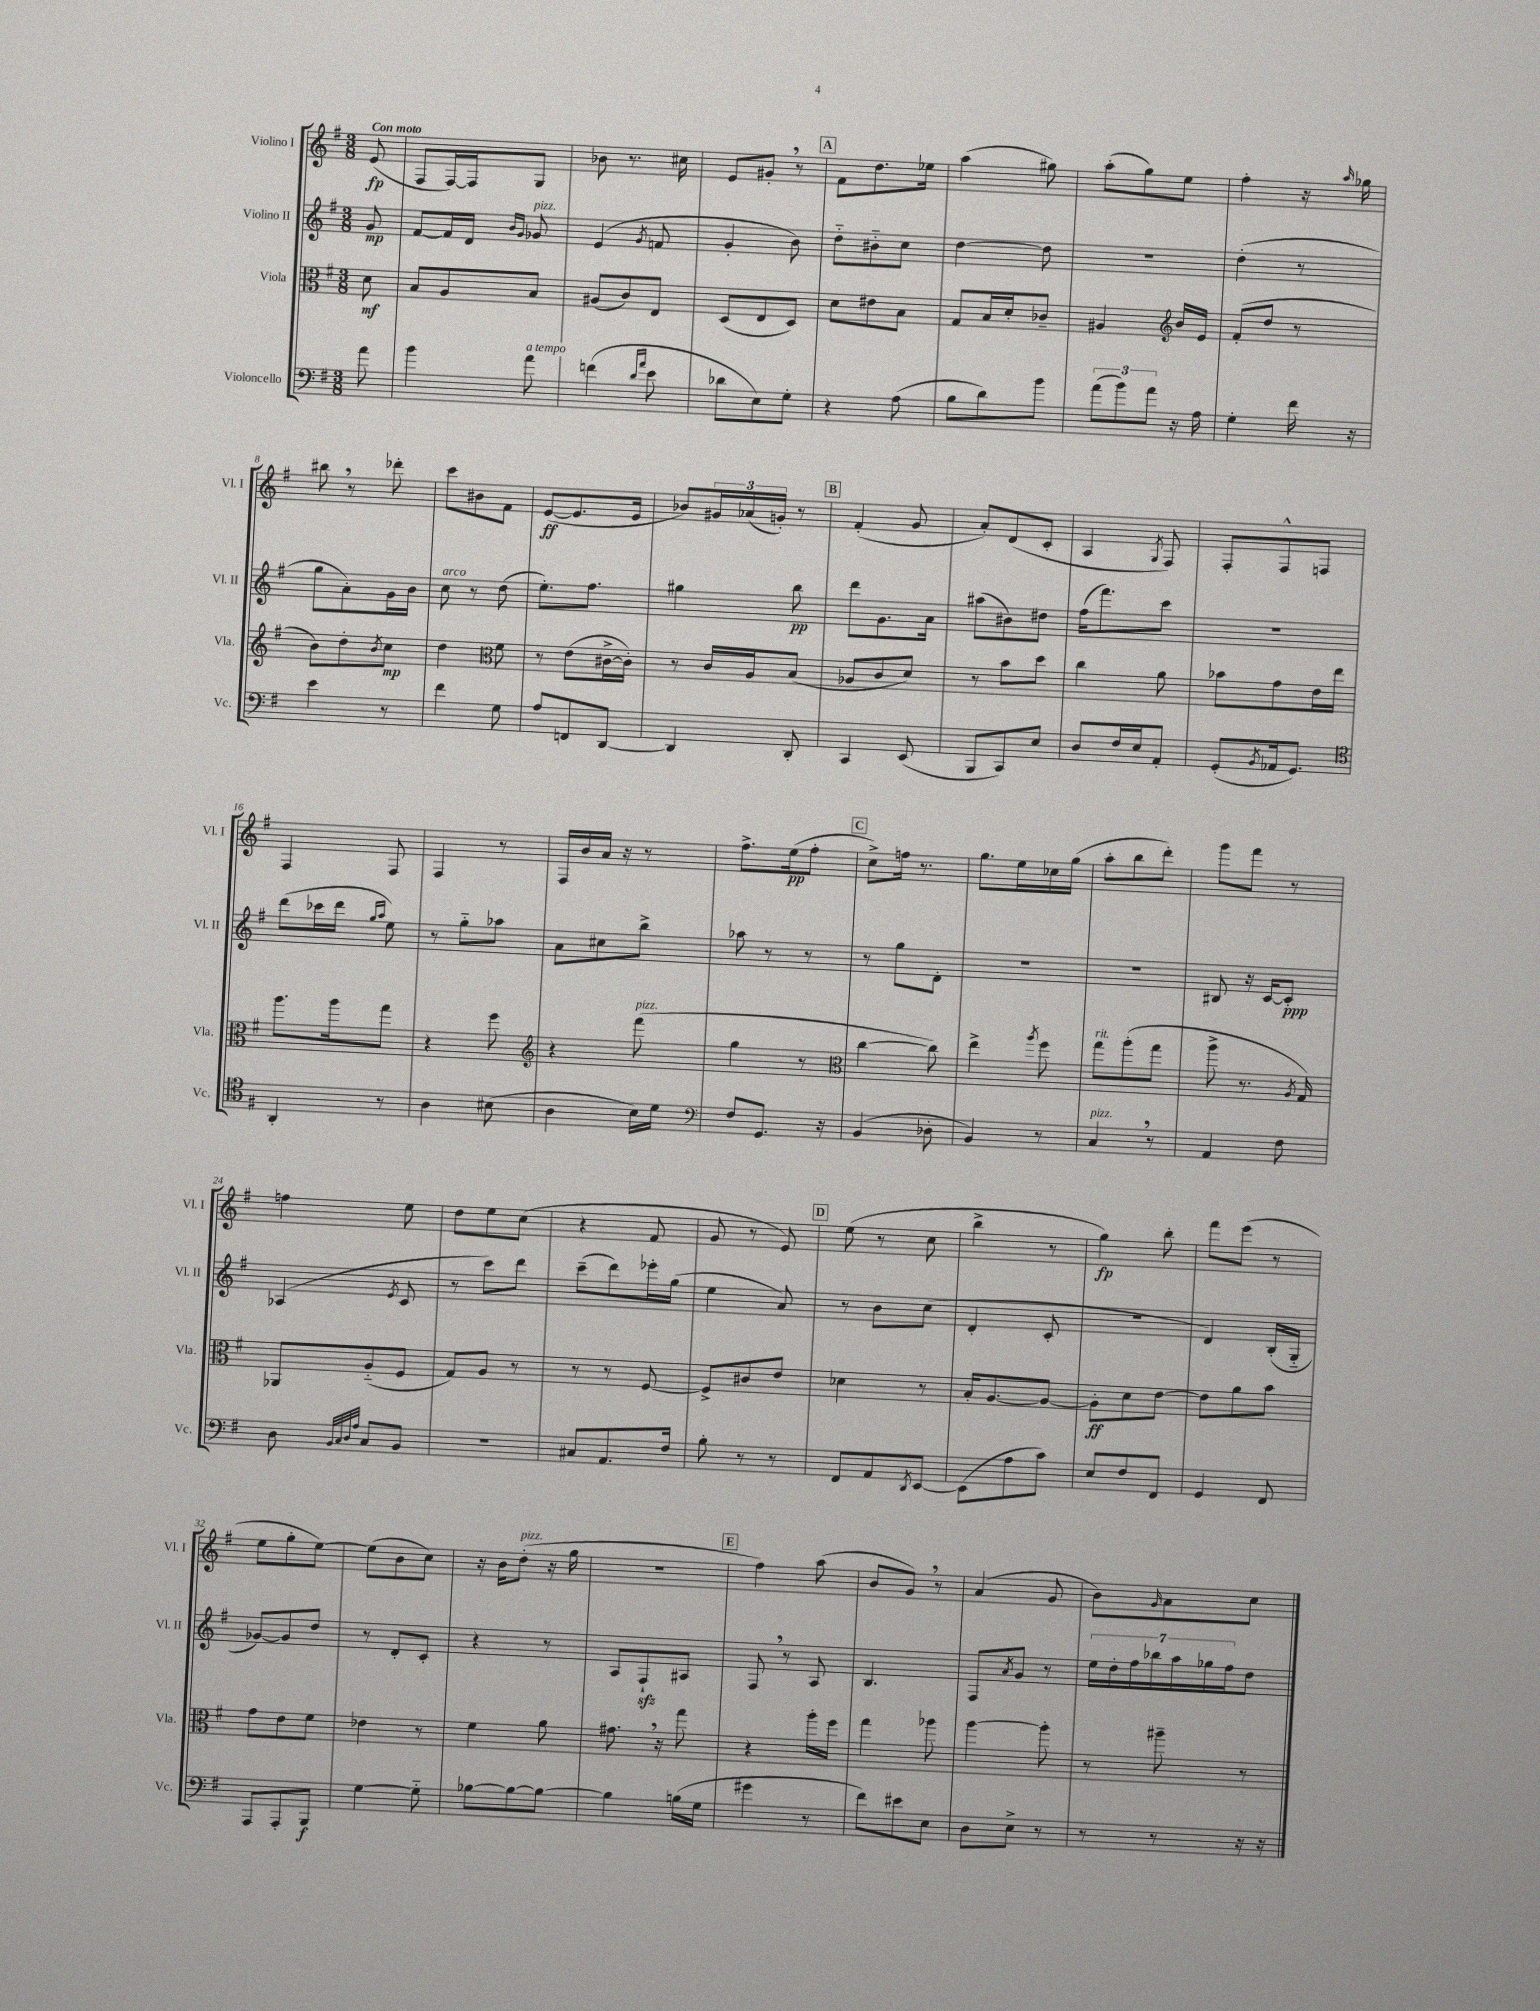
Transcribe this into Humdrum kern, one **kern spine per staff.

**kern	**dynam	**kern	**dynam	**kern	**dynam	**kern	**dynam
*part4	*part4	*part3	*part3	*part2	*part2	*part1	*part1
*staff4	*staff4	*staff3	*staff3	*staff2	*staff2	*staff1	*staff1
*I"Violoncello	*	*I"Viola	*	*I"Violino II	*	*I"Violino I	*
*I'Vc.	*	*I'Vla.	*	*I'Vl. II	*	*I'Vl. I	*
*clefF4	*	*clefC3	*	*clefG2	*	*clefG2	*
*k[f#]	*	*k[f#]	*	*k[f#]	*	*k[f#]	*
*M3/8	*	*M3/8	*	*M3/8	*	*M3/8	*
=	=	=	=	=	=	=	=
!	!	!	!	!	!	!LO:TX:a:B:t=Con moto	!
8a\	.	8d\	mf	8g/	mp	(8e/	fp
=1	=1	=1	=1	=1	=1	=1	=1
4b\	.	8B/L	.	[8f#/L	.	8F#/L	.
.	.	8A/	.	16f#/L]	.	[16F#/L)	.
.	.	.	.	16d/JJ	.	16F#/J]	.
.	.	.	.	16qqb/LL	.	.	.
.	.	.	.	16qqg/JJ	.	.	.
!	!	!	!	!LO:TX:a:i:t=pizz.	!	!	!
!LO:TX:a:i:t=a tempo	!	!	!	!	!	!	!
8a\	.	8B/J	.	8g-X/	.	8G/J	.
=2	=2	=2	=2	=2	=2	=2	=2
(4fn\	.	(8A#X/L	.	(4e/	.	8b-X\	.
.	.	8c/)	.	.	.	8.r	.
16qqd/LL	.	.	.	.	.	.	.
16qqa/JJ	.	.	.	8qg/	.	.	.
8e\	.	8E/J	.	8fn/	.	.	.
.	.	.	.	.	.	16cc#X\	.
=3	=3	=3	=3	=3	=3	=3	=3
8d-X\L	.	(8D/L	.	4g'/	.	8e/L	.
8E\)	.	8E/	.	.	.	8g#X',/J	.
8G'\J	.	8D/J)	.	8b\)	.	8r	.
!!LO:REH:place=s1:t=A
=4	=4	=4	=4	=4	=4	=4	=4
4r	.	8d\L	.	8dd\L	.	8f#\L	.
.	.	8e#X\	.	8b#X\	.	8.dd\	.
(8A\	.	8B\J	.	8cc\J	.	.	.
.	.	.	.	.	.	16ee-X\Jk	.
=5	=5	=5	=5	=5	=5	=5	=5
8B\L	.	8G/L	.	[4dd\	.	(4aa\	.
8d\)	.	16B/L	.	.	.	.	.
.	.	16d'/J	.	.	.	.	.
8b\J	.	8c-X~/J	.	8dd\]	.	8gg#X\)	.
=6	=6	=6	=6	=6	=6	=6	=6
(12a\L	.	4A#X/	.	4.r	.	(8aa'\L	.
12b\)	.	.	.	.	.	.	.
.	.	.	.	.	.	8gg\)	.
12a\J	.	.	.	.	.	.	.
*	*	*clefG2	*	*	*	*	*
16r	.	16b/LL	.	.	.	8ee\J	.
16A\	.	16e/JJ	.	.	.	.	.
=7	=7	=7	=7	=7	=7	=7	=7
4G'\	.	(8f#'/L	.	(4dd'\	.	4ff#'\	.
.	.	8dd/J	.	.	.	.	.
16f#\	.	8r	.	8r	.	16r	.
.	.	.	.	.	.	16qqaa/	.
16r	.	.	.	.	.	16gg-X\	.
!!LO:LB:g=z
=8	=8	=8	=8	=8	=8	=8	=8
4e\	.	8b\L)	.	8gg\L	.	8bb#X,\	.
.	.	8dd'\	.	8a'\)	.	8r	.
.	.	8qb/	.	.	.	.	.
8r	.	8cc\J	mp	16g\L	.	8ddd-X'\	.
.	.	.	.	16b\JJ	.	.	.
=9	=9	=9	=9	=9	=9	=9	=9
!	!	!	!	!LO:TX:a:i:t=arco	!	!	!
4f#\	.	4dd\	.	8cc\	.	8ccc\L	.
.	.	.	.	8r	.	8b#X\	.
*	*	*clefC3	*	*	*	*	*
8G\	.	8f#\	.	(8dd\	.	8f#\J	.
=10	=10	=10	=10	=10	=10	=10	=10
8A/L	.	8r	.	8.ee'\L)	.	([8e/L	ff
8FFn/	.	(8e\L	.	.	.	8.e/]	.
.	.	.	.	8.ff#\J	.	.	.
[8DD/J	.	[16c#X^\L	.	.	.	.	.
.	.	16c#'\JJ])	.	.	.	16e/Jk	.
=11	=11	=11	=11	=11	=11	=11	=11
4DD/]	.	8r	.	4gg#X\	.	8b-X/L)	.
.	.	16c/LL	.	.	.	24g#X/L	.
.	.	.	.	.	.	(24a-X/	.
.	.	16A/J	.	.	.	.	.
.	.	.	.	.	.	24gn'/JJ)	.
8DD'/	.	(8B/J	.	8bb\	pp	8r	.
!!LO:REH:place=s1:t=B
=12	=12	=12	=12	=12	=12	=12	=12
4CC/	.	8A-X/L	.	8ddd\L	.	(4f#'/	.
.	.	8c/	.	8.g\	.	.	.
(8EE/	.	8d/J)	.	.	.	8g/	.
.	.	.	.	16a\Jk	.	.	.
=13	=13	=13	=13	=13	=13	=13	=13
8BBB/L	.	8r	.	(8aa#X\L	.	8a'/L)	.
8CC/)	.	8b\L	.	8b#X\)	.	(8d/	.
8E/J	.	8dd\J	.	8dd#X\J	.	8c'/J	.
=14	=14	=14	=14	=14	=14	=14	=14
8D/L	.	4cc\	.	(16ff#\KL	.	4A/	.
.	.	.	.	8.fff#\)	.	.	.
16F#/L	.	.	.	.	.	.	.
16E/J	.	.	.	.	.	.	.
.	.	.	.	.	.	8qG/	.
8AA'/J	.	8a\	.	8ccc\J	.	8F#/)	.
=15	=15	=15	=15	=15	=15	=15	=15
(8GG'/L	.	8b-X\L	.	4.r	.	8F#'/L	.
8qBB/	.	.	.	.	.	.	.
16AA-X/k	.	8g\	.	.	.	8F#^^/	.
8.GG/J)	.	.	.	.	.	.	.
.	.	16e\L	.	.	.	8Fn/J	.
.	.	16ee\JJ	.	.	.	.	.
!!LO:LB:g=z
=16	=16	=16	=16	=16	=16	=16	=16
*clefC4	*	*	*	*	*	*	*
4AA'/	.	8.aa\L	.	(8ddd\L	.	4F#/	.
.	.	.	.	16ccc-X\L	.	.	.
.	.	16aa\k	.	16ddd\JJ	.	.	.
.	.	.	.	16qqgg/LL	.	.	.
.	.	.	.	16qqaa/JJ	.	.	.
8r	.	8gg\J	.	8ee\)	.	8F#/	.
=17	=17	=17	=17	=17	=17	=17	=17
4A\	.	4r	.	8r	.	4F#/	.
.	.	.	.	8gg\L	.	.	.
(8B#X\	.	8ff#\	.	8aa-X\J	.	8r	.
=18	=18	=18	=18	=18	=18	=18	=18
*	*	*clefG2	*	*	*	*	*
4A\	.	4r	.	8a\L	.	16F#/LL	.
.	.	.	.	.	.	16b/	.
.	.	.	.	8cc#X\	.	16a/JJ	.
.	.	.	.	.	.	16r	.
!	!	!LO:TX:a:i:t=pizz.	!	!	!	!	!
16B\LL)	.	(8fff#\	.	8bb^\J	.	8r	.
16d\JJ	.	.	.	.	.	.	.
=19	=19	=19	=19	=19	=19	=19	=19
*clefF4	*	*	*	*	*	*	*
8F#/L	.	4gg\	.	8aa-X\	.	8.ff#^\L	.
8.GG/J	.	.	.	8r	.	.	.
.	.	.	.	.	.	(16ee\k	pp
.	.	8r	.	8r	.	8ff#'\J	.
16r	.	.	.	.	.	.	.
!!LO:REH:place=s1:t=C
=20	=20	=20	=20	=20	=20	=20	=20
*	*	*clefC3	*	*	*	*	*
(4BB/	.	[4cc\	.	8r	.	8cc^\L)	.
.	.	.	.	8gg\L	.	16ffn\Jk	.
.	.	.	.	.	.	8.r	.
8D-X'\	.	8cc\])	.	8d'\J	.	.	.
=21	=21	=21	=21	=21	=21	=21	=21
4BB/)	.	4ee^\	.	4.r	.	8.gg\L	.
.	.	.	.	.	.	16ee\L	.
.	.	8qaa/	.	.	.	.	.
8r	.	8ff#\	.	.	.	16cc-X\	.
.	.	.	.	.	.	(16gg\JJ	.
=22	=22	=22	=22	=22	=22	=22	=22
!	!	!LO:TX:a:i:t=rit.	!	!	!	!	!
!LO:TX:a:i:t=pizz.	!	!	!	!	!	!	!
4C,/	.	8gg\L	.	4.r	.	8aa'\L	.
.	.	(8aa'\	.	.	.	8bb\	.
8r	.	8gg\J	.	.	.	8ddd'\J)	.
=23	=23	=23	=23	=23	=23	=23	=23
4AA/	.	8aa^\	.	8B#X/	.	8ggg\L	.
.	.	8.r	.	16r	.	8fff#\J	.
.	.	.	.	[16c/KL	.	.	.
8F#\	.	.	.	8c'/J]	ppp	8r	.
.	.	8qA/	.	.	.	.	.
.	.	16G/)	.	.	.	.	.
!!LO:LB:g=z
=24	=24	=24	=24	=24	=24	=24	=24
8D\	.	8AA-X/L	.	(4A-X/	.	4ffn\	.
32qqBB/LLL	.	.	.	.	.	.	.
32qqC/	.	.	.	.	.	.	.
32qqD/	.	.	.	.	.	.	.
32qqA/JJJ	.	.	.	.	.	.	.
8C/L	.	(8A/	.	.	.	.	.
.	.	.	.	8qe/	.	.	.
8BB/J	.	8F#/J	.	8c/	.	8ee\	.
=25	=25	=25	=25	=25	=25	=25	=25
4.r	.	8G/L)	.	8r	.	8dd\L	.
.	.	8A/J	.	8ccc\L)	.	8ee\	.
.	.	8r	.	8ddd\J	.	(8cc\J	.
=26	=26	=26	=26	=26	=26	=26	=26
8C#X/L	.	8r	.	(8ccc~\L	.	4r	.
8.AA/	.	8r	.	8ddd\)	.	.	.
.	.	[8F#/	.	16eee-X'\L	.	8f#/	.
16F#/Jk	.	.	.	(16gg\JJ	.	.	.
=27	=27	=27	=27	=27	=27	=27	=27
8B'\	.	8F#^/L]	.	4ee\	.	8g/	.
8r	.	8c#X/	.	.	.	8r	.
8r	.	8e/J	.	8a/)	.	8e/)	.
!!LO:REH:place=s1:t=D
=28	=28	=28	=28	=28	=28	=28	=28
8FF#/L	.	4d-X\	.	8r	.	(8ee\	.
8AA/	.	.	.	8b\L	.	8r	.
8qDD/	.	.	.	.	.	.	.
[8EE/J	.	8r	.	(8cc\J	.	8cc\	.
=29	=29	=29	=29	=29	=29	=29	=29
(8EE\L]	.	16B'/KL	.	4d'/	.	4bb^\	.
.	.	[8.A/	.	.	.	.	.
8A\	.	.	.	.	.	.	.
8c\J)	.	8A/J_	.	8c'/	.	8r	.
=30	=30	=30	=30	=30	=30	=30	=30
8E/L	.	8A'\L]	ff	4.r	.	4gg\)	fp
8F#/	.	8d\	.	.	.	.	.
8FF#/J	.	[8e\J	.	.	.	8bb'\	.
=31	=31	=31	=31	=31	=31	=31	=31
4GG/	.	8e\L]	.	4d/)	.	8fff#\L	.
.	.	8a\	.	.	.	(8eee\J	.
8FF#/	.	8b\J	.	(16B'/LL	.	8r	.
.	.	.	.	16G/JJ	.	.	.
!!LO:LB:g=z
=32	=32	=32	=32	=32	=32	=32	=32
8AAA/L	.	8g\L	.	[8g-X/L)	.	8ee\L	.
8AAA'/	.	8e\	.	8g-/]	.	8gg'\	.
8BBB/J	f	8f#\J	.	8dd/J	.	[8ee\J)	.
=33	=33	=33	=33	=33	=33	=33	=33
[4G\	.	4e-X\	.	8r	.	(8ee\L]	.
.	.	.	.	8d'/L	.	8b\	.
8G\]	.	8r	.	8c'/J	.	8cc\J)	.
=34	=34	=34	=34	=34	=34	=34	=34
[8B-X\L	.	4f#\	.	4r	.	16r	.
.	.	.	.	.	.	16b\KL	.
!	!	!	!	!	!	!LO:TX:a:i:t=pizz.	!
8B-\_	.	.	.	.	.	(8dd'\J	.
8B-\J_	.	8a\	.	8r	.	16r	.
.	.	.	.	.	.	16gg\	.
=35	=35	=35	=35	=35	=35	=35	=35
4B-\]	.	8.g#X,\	.	8A/L	.	4.r	.
.	.	.	.	8F#zz`/	.	.	.
.	.	16r	.	.	.	.	.
(16Bn\LL	.	8gg\	.	8A#X/J	.	.	.
16G\JJ	.	.	.	.	.	.	.
!!LO:REH:place=s1:t=E
=36	=36	=36	=36	=36	=36	=36	=36
4g#X\	.	4r	.	8F#,/	.	4ff#\)	.
.	.	.	.	8r	.	.	.
8r	.	16aa'\LL	.	8A/	.	(8aa\	.
.	.	16ff#\JJ	.	.	.	.	.
=37	=37	=37	=37	=37	=37	=37	=37
8f#\L)	.	4gg\	.	4.B/	.	8b/L	.
8e#X\	.	.	.	.	.	8g,/J)	.
8E\J	.	8aa-X\	.	.	.	8r	.
=38	=38	=38	=38	=38	=38	=38	=38
8D\L	.	[4aa\	.	8F#/L	.	(4a/	.
.	.	.	.	8qa/	.	.	.
8E^\J	.	.	.	8g/J	.	.	.
8r	.	8aa'\]	.	8r	.	8g/	.
=39	=39	=39	=39	=39	=39	=39	=39
8r	.	8r	.	28ee\LL	.	8b\L)	.
.	.	.	.	28dd'\	.	.	.
.	.	.	.	28ff#\	.	.	.
.	.	.	.	28bb-X\	.	.	.
.	.	.	.	.	.	16qqg/	.
8r	.	8aa#X~\	.	.	.	8a\	.
.	.	.	.	28aa\	.	.	.
.	.	.	.	28gg-X\	.	.	.
.	.	.	.	28ff#\J	.	.	.
16r	.	8r	.	8dd\J	.	8cc\J	.
16r	.	.	.	.	.	.	.
==	==	==	==	==	==	==	==
*-	*-	*-	*-	*-	*-	*-	*-
